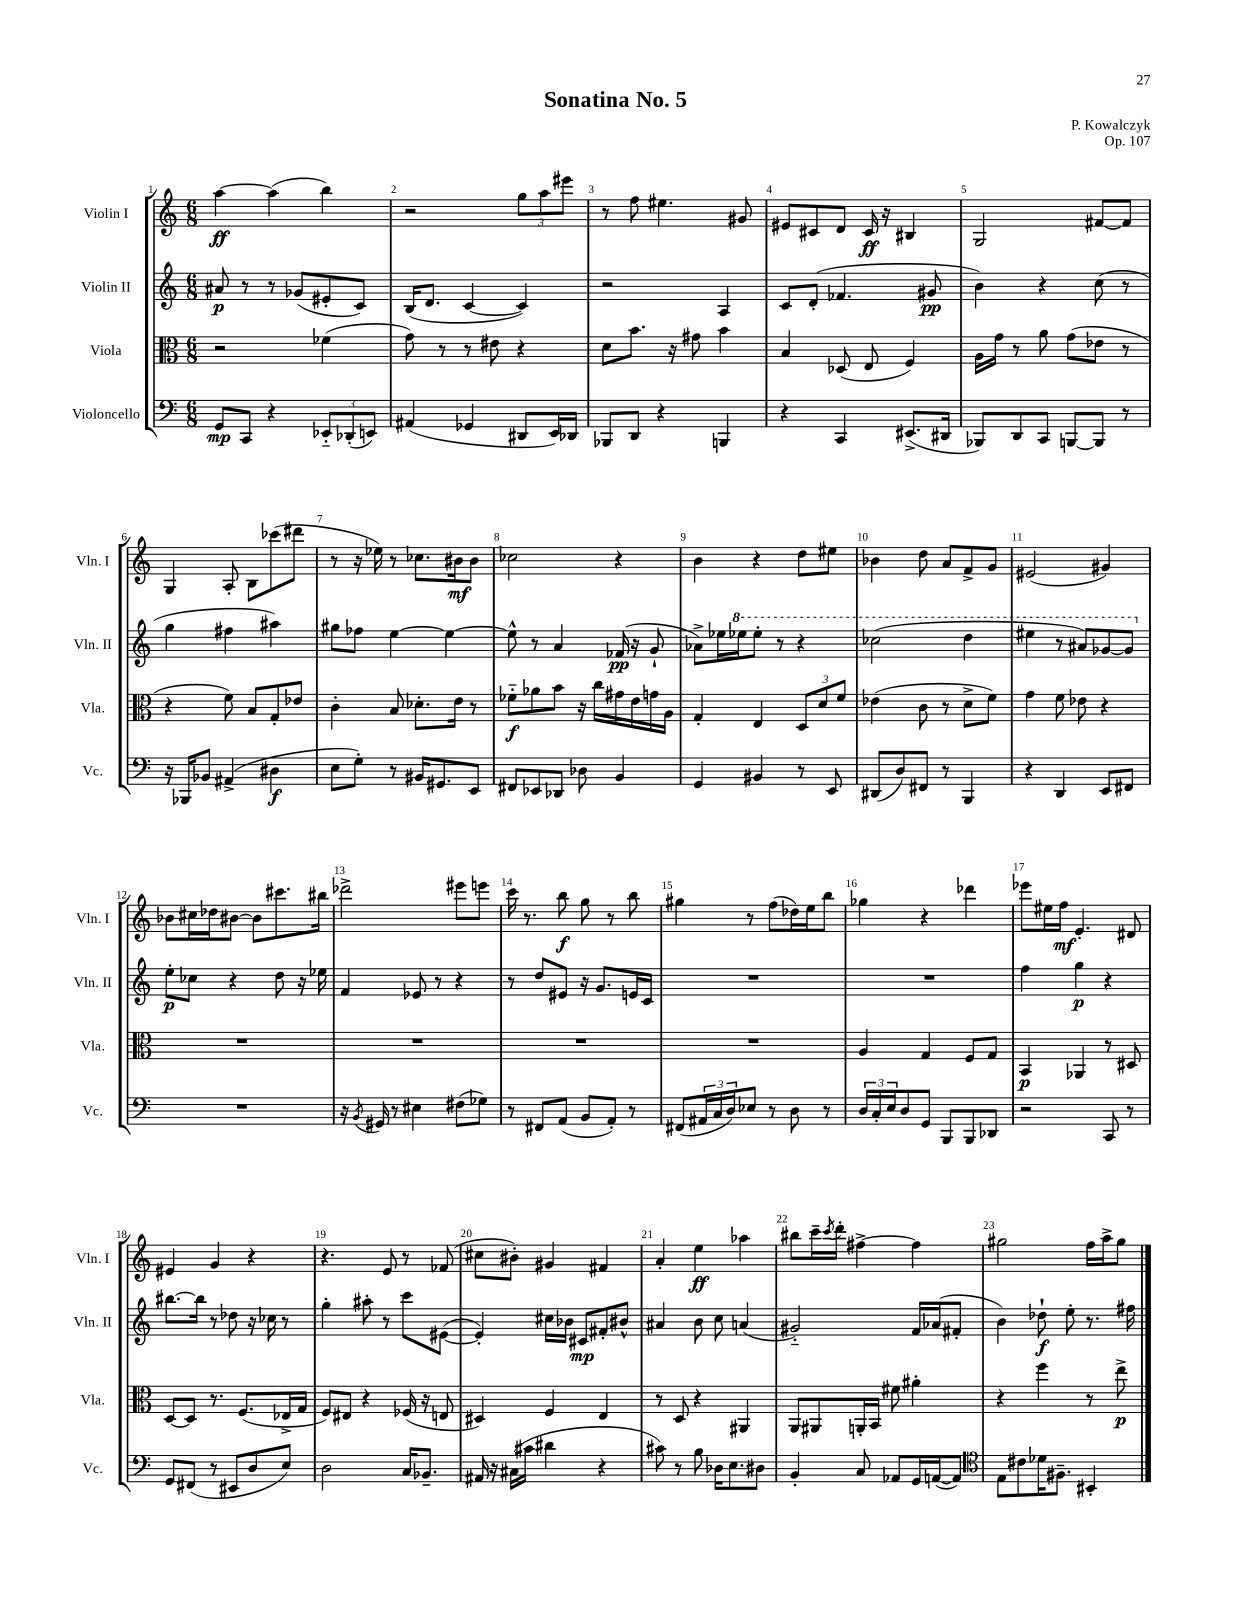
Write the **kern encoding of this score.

**kern	**kern	**kern	**kern
*staff4	*staff3	*staff2	*staff1
*clefF4	*clefC3	*clefG2	*clefG2
*k[]	*k[]	*k[]	*k[]
*M6/8	*M6/8	*M6/8	*M6/8
8GG	2r	8a#	[4aa
8CC	.	8r	.
4r	.	8r	(4aa]
.	.	(8g-	.
12EE-'~	(4f-	8e#'	4bb)
(12DD-'	.	.	.
.	.	8c)	.
12EE)	.	.	.
=	=	=	=
(4AA#	8g)	(16B	2r
.	.	8.d	.
.	8r	.	.
4GG-	8r	[4c	.
.	8e#	.	.
8DD#	4r	4c])	12gg
.	.	.	12aa
16EE)	.	.	.
.	.	.	12eee#
16DD-	.	.	.
=	=	=	=
8BBB-	8d	2r	8r
8DD	8.b	.	8ff
4r	.	.	4.ee#
.	16r	.	.
.	8g#	.	.
4BBB	4b	4A	.
.	.	.	8g#
=	=	=	=
4r	4B	8c	8e#
.	.	(8d'	8c#
4CC	(8D-	4.f-	8d
.	8E	.	16c#
.	.	.	16r
(8.EE#^	4F)	.	4B#
.	.	8g#	.
16DD#	.	.	.
=	=	=	=
8BBB-)	16A	4b)	2G
.	16g	.	.
8DD	8r	.	.
8CC	8a	4r	.
[8BBB	(8g	.	.
8BBB]	8e-	(8cc	[8f#
8r	8r	8r	8f#]
=	=	=	=
16r	4r	4gg	4G
16BBB-	.	.	.
8BB-	.	.	.
(4AA#^	8f)	4ff#	8A'
.	8B	.	8B
4D#	8G'	4aa#)	(8ccc-
.	8e-	.	8ddd#
=	=	=	=
8E	4c'	8gg#	8r
8G')	.	8ff-	16r
.	.	.	16ee-)
8r	8B	[4ee	8r
16BB#	8.d-'	.	8.cc-
8.GG#	.	.	.
.	.	4ee_	.
.	16e	.	16b#
8EE	8r	.	8b#
=	=	=	=
8FF#	8f-'~	8ee^^]	2cc-
8EE-	8a-	8r	.
8DD-	8b	4a	.
8D-	16r	.	.
.	16cc	.	.
4BB	16g#	(16f-	4r
.	16e	16r	.
.	16g	8g`	.
.	16A	.	.
=	=	=	=
4GG	4G'	8a-^)	4b
.	.	16ee-	.
.	.	16eee-	.
4BB#	4E	8eee-'	4r
.	.	8r	.
8r	12D	4r	8dd
.	12d	.	.
8EE	.	.	8ee#
.	12f	.	.
=	=	=	=
(8DD#	(4e-	(2ccc-	4b-
8D)	.	.	.
8FF#	8c	.	8dd
8r	8r	.	8a
4BBB	8d^	4ddd	8f^
.	8f)	.	8g
=	=	=	=
4r	4g	4eee#	(2e#
4DD	8f	8r	.
.	8e-	8aa#)	.
8EE	4r	[8gg-	4g#)
8FF#	.	8gg-]	.
=	=	=	=
2.r	2.r	8ee'	8b-
.	.	8cc-	16cc#
.	.	.	16dd-
.	.	4r	[8b#
.	.	.	8b#]
.	.	8dd	8.ccc#
.	.	16r	.
.	.	16ee-	16bb#
=	=	=	=
16r	2.r	4f	2ddd-^
8qBB	.	.	.
16GG#	.	.	.
8r	.	.	.
4E#	.	8e-	.
.	.	8r	.
(8F#	.	4r	8eee#
8G-)	.	.	8eee
=	=	=	=
8r	2.r	8r	16ccc
.	.	.	8.r
8FF#	.	8dd	.
(8AA	.	8e#	8bb
8BB	.	16r	8gg
.	.	8.g	.
8AA')	.	.	8r
8r	.	16e	8bb
.	.	16c	.
=	=	=	=
(8FF#	2.r	2.r	4gg#
24AA#	.	.	.
24C	.	.	.
24D)	.	.	.
8E-	.	.	8r
8r	.	.	(8ff
8D	.	.	16dd-)
.	.	.	16ee
8r	.	.	8bb
=	=	=	=
24D	4A	2.r	4gg-
24C'	.	.	.
24E	.	.	.
8D	.	.	.
8GG	4G	.	4r
8BBB	.	.	.
8BBB	8F	.	4ddd-
8DD-	8G	.	.
=	=	=	=
2r	4BB	4ff	8eee-
.	.	.	16ee#
.	.	.	16ff
.	4AA-	4gg	4.e'
8CC	8r	4r	.
8r	8D#	.	8d#
=	=	=	=
8GG	[8D	[8.bb#	4e#
(8FF#	8D]	.	.
.	.	16bb#]	.
8r	8.r	8r	4g
8EE#	.	8dd-	.
.	(8.F	.	.
8D	.	16r	4r
.	.	16cc-	.
8E)	16E-^	8r	.
.	16G	.	.
=	=	=	=
2D	8F)	4gg'	4.r
.	8E#	.	.
.	4r	8aa#'	.
.	.	8r	8e
16C	(16F-	8ccc	8r
8.BB-~	16r	.	.
.	8E	([8e#	(8f-
=	=	=	=
16AA#	4D#)	4e#'])	8cc#
16r	.	.	.
(16C#	.	.	8b#')
16c#	.	.	.
4d#	4F	16cc#	4g#
.	.	16b-	.
.	.	8c#	.
4r	4E	8f#'	4f#
.	.	8b#^^	.
=	=	=	=
8c#)	8r	4a#	4a'
8r	8D	.	.
8B	4r	8b	4ee
16D-	.	8cc	.
8.E	.	.	.
.	4AA#	(4a	4aa-
8D#	.	.	.
=	=	=	=
4BB'	8AA	2g#'~)	8bb#
.	8AA#	.	16ccc~
.	.	.	8qccc
.	.	.	16ddd'
8C	16AA'	.	[4ff#^
.	16BB	.	.
8AA-	8f#	.	.
16GG	4a#'	16f	4ff#]
([16AA	.	(16a-	.
8AA])	.	8f#'	.
=	=	=	=
*clefC4	*	*	*
8E	4r	4b)	2gg#
8c#	.	.	.
16d-	4ff	8dd-`	.
8.F#~	.	.	.
.	.	8ee'	.
4BB#'	8r	8.r	16ff
.	.	.	16aa^
.	8ee^	.	8gg#
.	.	16ff#	.
==	==	==	==
*-	*-	*-	*-
